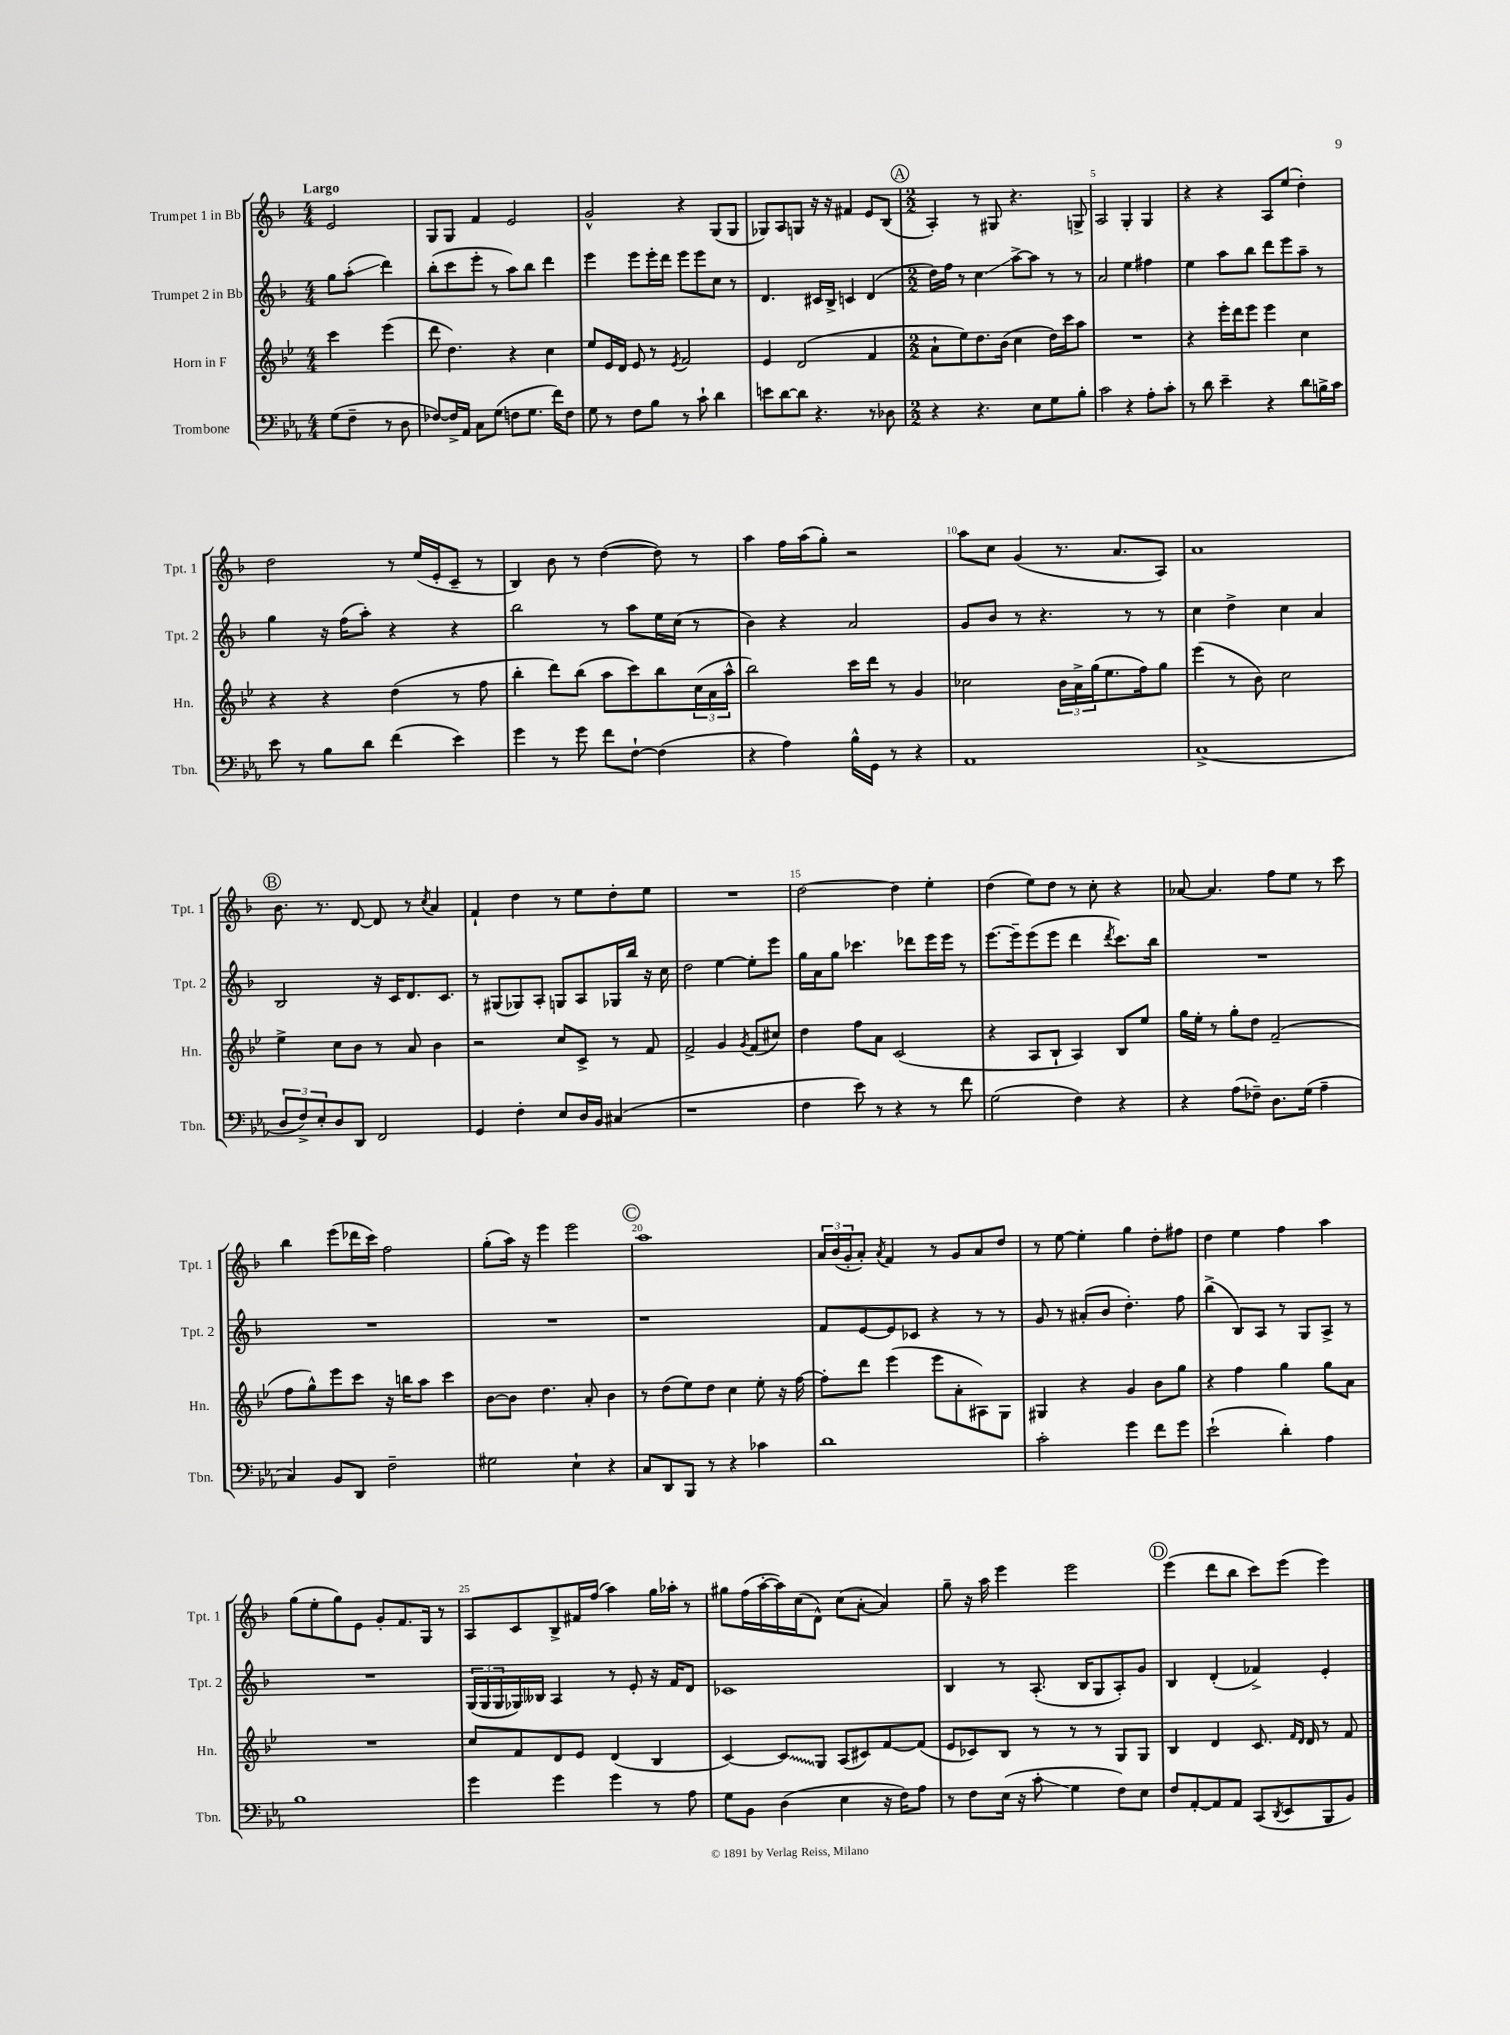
<<
\new StaffGroup <<
\new Staff = "s0" \with { instrumentName = "Trumpet 1 in Bb" shortInstrumentName = "Tpt. 1" } {
    \clef treble \key f \major \numericTimeSignature \time 4/4 \partial 2 \tempo "Largo"
    e'2 |
    g8 g8 f'4 e'2 |
    g'2-^ r4 g8( g8 |
    ges8) a8 g8 r16 r16 fis'4 e'8 bes8( |
    \mark \markup { \circle "A" } \numericTimeSignature \time 2/2 a4-.) r8 gis8 r4. g8-> |
    a2 g4-. g4 |
    r4 r4 a8 e''8( d''4-.) |
    d''2 r8 e''16( e'16-. c'8-- r8 |
    bes4) bes'8 r8 d''4~( d''8) r8 |
    a''4 f''16 a''16( g''8-.) r2 |
    a''8 c''8 g'4( r8. a'8. a8) |
    a'1 |
    \mark \markup { \circle "B" } bes'8. r8. d'8~ d'8 r8 \acciaccatura { c''8 } a'4 |
    f'4-! d''4 r8 e''8 d''8-. e''8 |
    R1 |
    d''2~ d''4 e''4-. |
    d''4( e''8) d''8 r8 c''8-. r4 |
    aes'8~ aes'4. f''8 e''8 r8 c'''8 |
    bes''4 e'''8( des'''16 c'''16) f''2 |
    g''8-.( a''16) r16 e'''4 e'''2 |
    \mark \markup { \circle "C" } a''1 |
    \tuplet 3/2 { a'16 bes'16( g'16-. } a'8-.) \acciaccatura { a'8 } f'4 r8 g'8 a'8 d''8 |
    r8 e''8~ e''4-. g''4 d''8-. fis''8 |
    d''4 e''4 f''4 a''4 |
    g''8( e''8-. g''8) e'8 g'8-. f'8. g16 r8 |
    a8 c'8 bes8-> fis'16 f''16( a''4) g''16 aes''16-. r8 |
    gis''8 f''16( a''16~-. a''16) c''16( d'8-^) c''8( a'8~-. a'4) |
    g''8-- r16 a''16 e'''4 e'''2 |
    \mark \markup { \circle "D" } e'''4( d'''8 bes''8 c'''8) e'''8( e'''4) \bar "|." |
}
\new Staff = "s1" \with { instrumentName = "Trumpet 2 in Bb" shortInstrumentName = "Tpt. 2" } {
    \clef treble \key f \major \numericTimeSignature \time 4/4 \partial 2
    g''8 a''8-.\glissando( d'''4) |
    bes''8-.( c'''8 e'''8-. r8 a''8) bes''8 d'''4 |
    e'''4 e'''8 e'''16-. d'''16 e'''8 e'''8 c''8 r8 |
    d'4. cis'16 bes16-> c'4 d'4( |
    \mark \markup { \circle "A" } \numericTimeSignature \time 2/2 d''16) f''16 r8 c''4\glissando a''8~-> a''8 r8 r8 |
    a'2 e''4 fis''4 |
    e''4 a''8 bes''8 d'''8 e'''8 a''8-- r8 |
    g''4 r16 f''16( a''8-.) r4 r4 |
    bes''2 r8 a''8 e''16 c''16( r8 |
    bes'4) r4 a'2 |
    g'8 bes'8 r8 r4. r8 r8 |
    c''4 d''4-> c''4 a'4 |
    \mark \markup { \circle "B" } bes2 r16 c'16 d'8. c'8. |
    r8 gis8( ges8) a8-. g8 a8 ges16 bes''16 r16 c''16 |
    d''2 e''4~ e''8-. e'''8 |
    g''16 a'16 g''8 ces'''4. des'''8 e'''16 e'''16 r8 |
    e'''8.~ e'''16-- e'''8( e'''8 d'''4 \acciaccatura { d'''8 } c'''8.) bes''16 |
    R1 |
    R1 |
    R1 |
    \mark \markup { \circle "C" } r1 |
    f'8 e'8~ e'8 ces'8 r4 r8 r8 |
    g'8 r8 ais'8-.( bes'8 d''4.-.) f''8 |
    bes''4->( bes8) a8 r8 g8 a8-> r8 |
    R1 |
    \tuplet 3/2 { g16( g16 g16 } ges16) beses16 a4 r8 e'8-. r16 f'16 d'8 |
    ces'1 |
    bes4 r8 a8.-.( bes16 g8 a8-.) g'8 |
    \mark \markup { \circle "D" } bes4 d'4-.( fes'4->) e'4-. \bar "|." |
}
\new Staff = "s2" \with { instrumentName = "Horn in F" shortInstrumentName = "Hn." } {
    \clef treble \key bes \major \numericTimeSignature \time 4/4 \partial 2
    c'''4 ees'''4( |
    d'''8 d''4.) r4 c''4 |
    ees''8 ees'16 d'16 ees'8 r8 \acciaccatura { ees'8 } f'2 |
    ees'4 d'2( f'4 |
    \mark \markup { \circle "A" } \numericTimeSignature \time 2/2 a'8-! ees''8) d''8. bes'16( c''4 d''16) c'''16 a''8 |
    R1 |
    r4 ees'''16-. d'''16 ees'''8 ees'''4 c''4 |
    r4 r4 d''4( r8 f''8 |
    bes''4-. d'''8) bes''8( a''8 c'''8) bes''8 \tuplet 3/2 { c''16( a'16 a''16-^ } |
    bes''2) c'''16 d'''16 r8 g'4 |
    ces''2 \tuplet 3/2 { bes'16 a'16-> g''16( } ees''8. f''16) g''8 |
    ees'''4( r8 bes'8) c''2 |
    \mark \markup { \circle "B" } ees''4-> c''8 bes'8 r8 a'8 bes'4 |
    r2 c''8 c'8-> r8 f'8 |
    f'2-> g'4 \acciaccatura { g'8 } f'8( cis''8) |
    d''4 f''8 a'8 c'2( |
    r4 a8 bes8-! a4) bes8 ees''8 |
    g''16 ees''16-. r8 g''8-. d''8 f'2--( |
    f''8 g''8-^) ees'''8 c'''8 r16 b''16 a''8 c'''4 |
    bes'8~ bes'8 d''4. a'8-. bes'4 |
    \mark \markup { \circle "C" } r8 d''8( ees''8) d''8 c''4 ees''8-. r16 f''16~ |
    f''8-. d'''8 ees'''4( ees'''8 a'8-. ais8) g8 |
    gis4 r4 g'4 bes'8 g''8 |
    r4 f''4 g''4 g''8 a'8 |
    R1 |
    c''8 f'8 d'8 ees'8 d'4( bes4 |
    c'4~) \once \override Glissando.style = #'zigzag c'8\glissando g8 a8( cis'8) f'8~ f'8( |
    ees'8 ces'8) bes8 r8 r8 r8 g8 g8 |
    \mark \markup { \circle "D" } bes4 d'4 c'8. \grace { f'16 d'16 } d'16 r8 f'8 \bar "|." |
}
\new Staff = "s3" \with { instrumentName = "Trombone" shortInstrumentName = "Tbn." } {
    \clef bass \key ees \major \numericTimeSignature \time 4/4 \partial 2
    g8( f8-- r8 d8 |
    fes8~) fes16-> aes,16 c8 g8( f8 g8. f'16) f8 |
    g8 r8 f8 bes8 r8 c'8-! d'4 |
    e'8 d'8~ d'8 r4. r8 des8 |
    \mark \markup { \circle "A" } \numericTimeSignature \time 2/2 r4 r4. ees8 g8 bes8-. |
    c'2 r4 aes8-. c'8-. |
    r8 d'8 ees'4-- r4 d'8 b16-> c'16 |
    ees'8 r8 bes8 d'8 f'4( ees'4) |
    g'4 r8 g'8 f'8 f8~-! f4( |
    r4 aes4) bes16-^ g,16 r8 r4 |
    aes,1 |
    c1->( |
    \mark \markup { \circle "B" } \tuplet 3/2 { d8 f8->) ees8-. } d8 d,8 f,2 |
    g,4 f4-. ees8 d16 bes,16 cis4( |
    r1 |
    f4 ees'8) r8 r4 r8 f'8 |
    g2( f4) r4 |
    r4 aes8( fes8--) d8. g16( aes4-- |
    c4) bes,8 d,8 f2-- |
    gis2 ees4-! r4 |
    \mark \markup { \circle "C" } c8 d,8 bes,,8 r8 r4 ces'4 |
    d'1 |
    c'2-. g'4 f'8 g'8 |
    ees'2-!( d'4-.) aes4 |
    bes1 |
    g'4 g'4 g'4 r8 aes8 |
    g8 bes,8 d4( ees4 r16 f16) aes8 |
    r8 f8 ees16( r16 c'8-.\glissando g4 f8) ees8 |
    \mark \markup { \circle "D" } f8 aes,8~-. aes,8 aes,8 c,8( \acciaccatura { d,8 } ees,8 bes,,8 bes,8) \bar "|." |
}
>>
>>
\layout { \context { \Score \override BarNumber.break-visibility = ##(#f #t #t) barNumberVisibility = #(every-nth-bar-number-visible 5) } }
